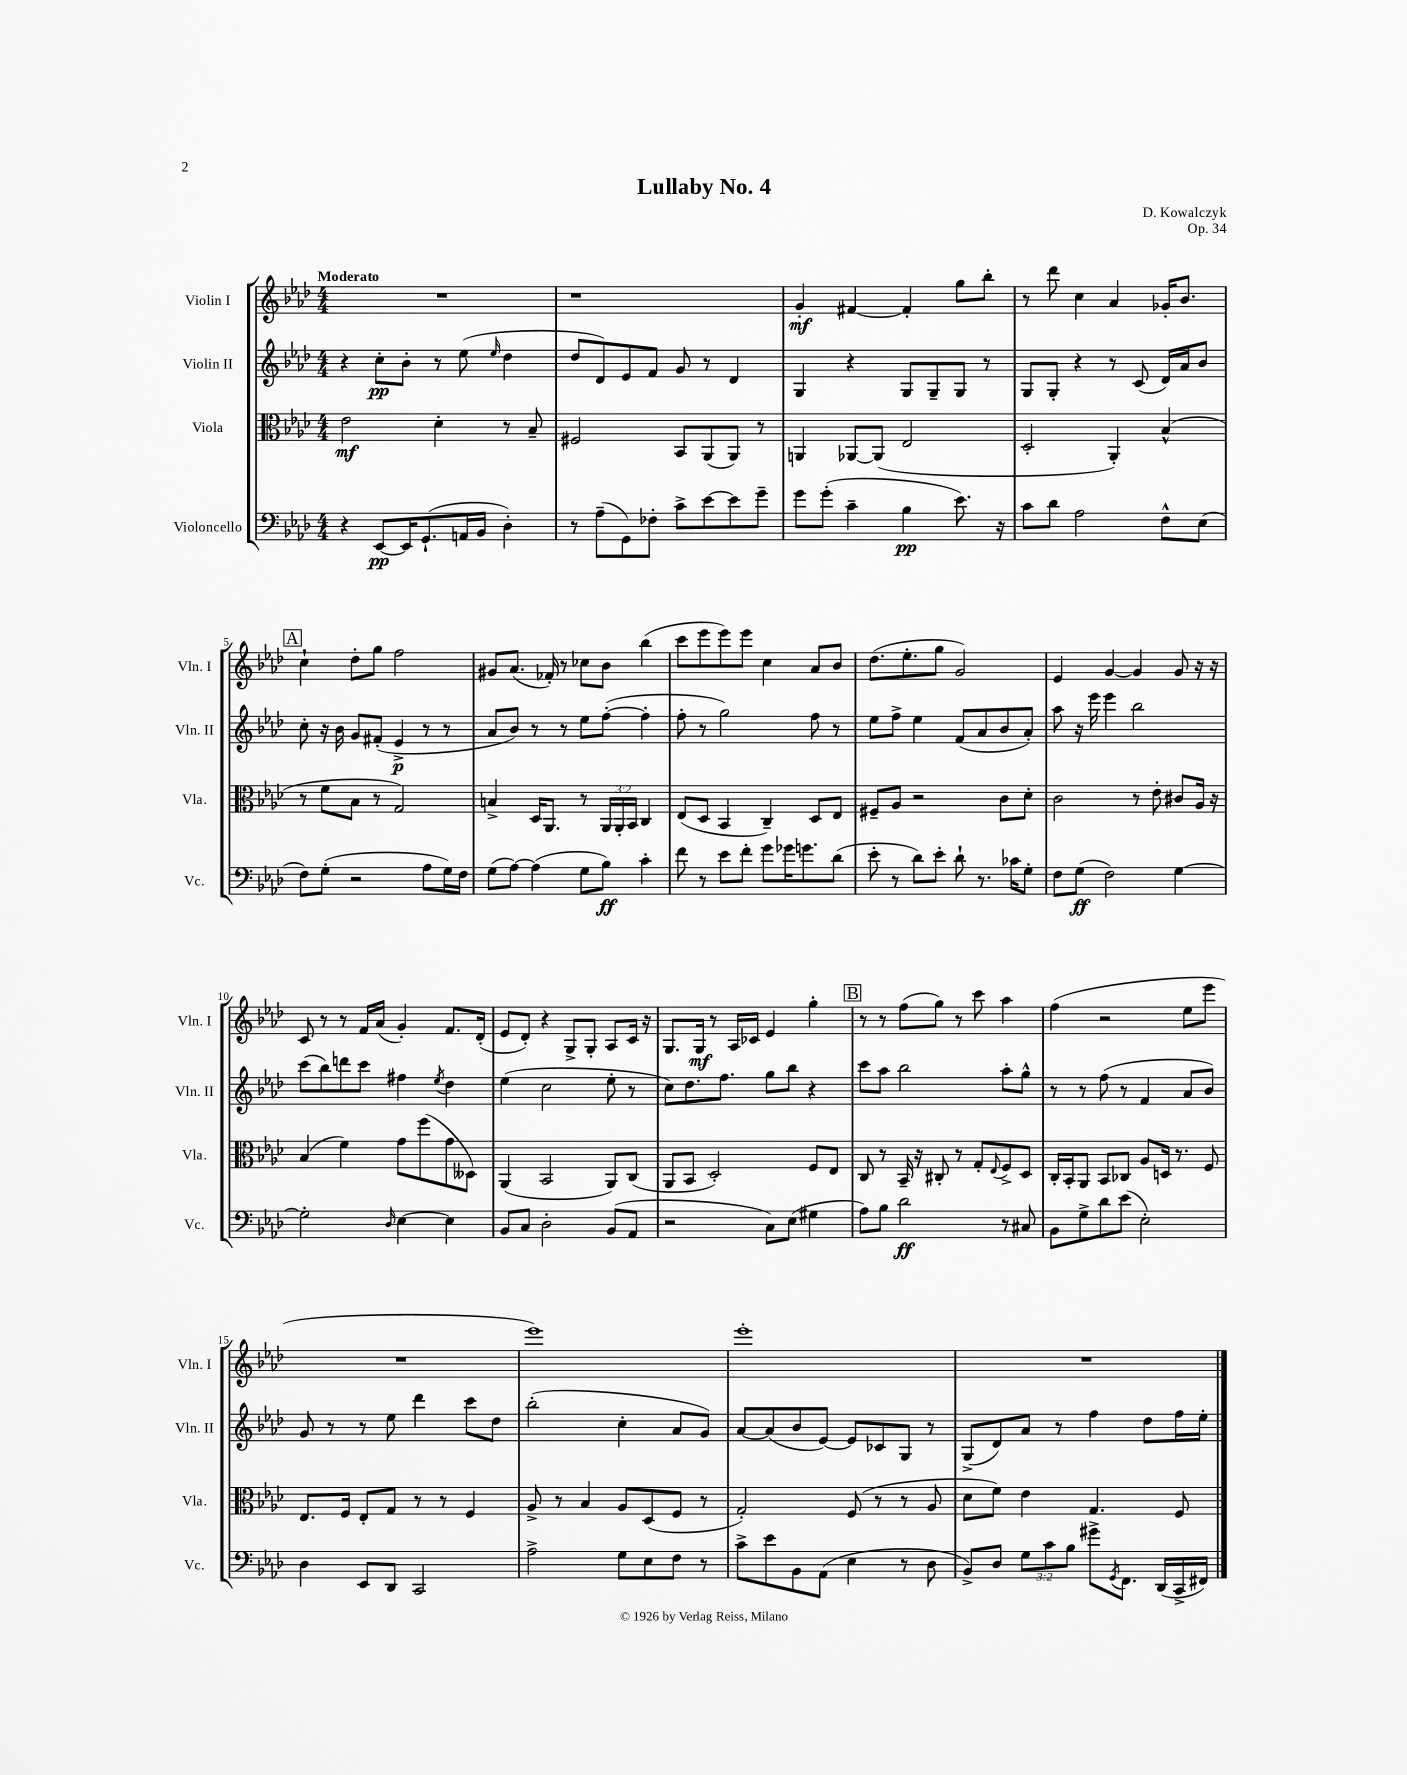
\header { title = "Lullaby No. 4" composer = "D. Kowalczyk" opus = "Op. 34" }
<<
\new StaffGroup <<
\new Staff = "s0" \with { instrumentName = "Violin I" shortInstrumentName = "Vln. I" } {
    \clef treble \key aes \major \numericTimeSignature \time 4/4 \tempo "Moderato"
    R1 |
    r1 |
    g'4-.\mf fis'4~ fis'4-. g''8 bes''8-. |
    r8 des'''8 c''4 aes'4 ges'16-. bes'8. |
    \mark \markup { \box "A" } c''4-! des''8-. g''8 f''2 |
    gis'8 aes'8.( fes'16-.) r8 ces''8 bes'8 bes''4( |
    c'''8 ees'''8 ees'''8) ees'''8 c''4 aes'8 bes'8 |
    des''8.( ees''8.-. g''8 g'2) |
    ees'4 g'4~ g'4 g'8 r16 r16 |
    c'8 r8 r8 f'16 aes'16( g'4-.) f'8. des'16-.( |
    ees'8 des'8-.) r4 g8-> g8-. aes8 c'16 r16 |
    g8. g16\mf r8 aes16 ces'16 ees'4 g''4-. |
    \mark \markup { \box "B" } r8 r8 f''8( g''8) r8 c'''8 aes''4 |
    f''4( r2 ees''8 ees'''8 |
    R1 |
    ees'''1) |
    ees'''1-. |
    R1 \bar "|." |
}
\new Staff = "s1" \with { instrumentName = "Violin II" shortInstrumentName = "Vln. II" } {
    \clef treble \key aes \major \numericTimeSignature \time 4/4
    r4 c''8-.\pp bes'8-. r8 ees''8( \grace { ees''16 } des''4 |
    des''8 des'8) ees'8 f'8 g'8 r8 des'4 |
    g4 r4 g8 g8-- g8 r8 |
    g8 g8-. r4 r8 c'8( des'16) aes'16 bes'8 |
    \mark \markup { \box "A" } c''8-. r16 bes'16 g'8 fis'8-.( ees'4->\p r8 r8 |
    aes'8 bes'8) r8 r8 ees''8 f''8~-.( f''4-. |
    f''8-. r8 g''2) f''8 r8 |
    ees''8 f''8-> ees''4 f'8( aes'8 bes'8 aes'8-.) |
    aes''8 r16 ees'''16 ees'''4 bes''2 |
    c'''8( bes''8) d'''8 c'''8 fis''4 \acciaccatura { ees''8 } des''4 |
    ees''4( c''2 ees''8-. r8 |
    c''8) des''8. f''8. g''8 bes''8 r4 |
    \mark \markup { \box "B" } c'''8 aes''8 bes''2 aes''8-. g''8-^ |
    r8 r8 f''8( r8 f'4 aes'8 bes'8) |
    g'8 r8 r8 ees''8 des'''4 c'''8 des''8 |
    bes''2-.( c''4-. aes'8 g'8) |
    aes'8~ aes'8( bes'8 ees'8~) ees'8 ces'8 g8 r8 |
    g8->( des'8) aes'8 r8 f''4 des''8 f''16 ees''16-. \bar "|." |
}
\new Staff = "s2" \with { instrumentName = "Viola" shortInstrumentName = "Vla." } {
    \clef alto \key aes \major \numericTimeSignature \time 4/4 \override Staff.TupletNumber.text = #tuplet-number::calc-fraction-text
    ees'2\mf des'4-. r8 bes8-- |
    fis2 bes,8 aes,8( aes,8) r8 |
    a,4 aes,8~ aes,8( ees2 |
    des2-. aes,4-.) bes4-^( |
    \mark \markup { \box "A" } r8 f'8 bes8 r8 g2) |
    b4-> des16 aes,8. r8 \tuplet 3/2 { aes,16 aes,16-. bes,16 } c4 |
    ees8( des8 bes,4 c4--) des8 ees8 |
    fis8-- aes8 r2 c'8 des'8-. |
    c'2 r8 ees'8-. cis'8 aes16 r16 |
    bes4( f'4) g'8 f''8( g'8 deses8) |
    aes,4( bes,2 aes,8) c8( |
    aes,8 bes,8 des2-.) f8 ees8 |
    \mark \markup { \box "B" } c8 r8 bes,16-- r16 cis8-. r8 g8-. \appoggiatura { ees8 } f8-> des8 |
    c16-. bes,16-. aes,8 bes,8 ces8 aes8 d16 r8. f8 |
    ees8. f16 ees8-. g8 r8 r8 f4 |
    aes8-> r8 bes4 aes8 des8( f8 r8 |
    g2-.) f8( r8 r8 aes8 |
    des'8 f'8) ees'4 g4. f8 \bar "|." |
}
\new Staff = "s3" \with { instrumentName = "Violoncello" shortInstrumentName = "Vc." } {
    \clef bass \key aes \major \numericTimeSignature \time 4/4 \override Staff.TupletNumber.text = #tuplet-number::calc-fraction-text
    r4 ees,8~\pp ees,16 g,8.-!( a,16 bes,16 des4-.) |
    r8 aes8--( g,8) fes8-. c'8-> ees'8~ ees'8 g'8-- |
    g'8 g'8-.( c'4-- bes4\pp ees'8.) r16 |
    c'8 des'8 aes2 f8-^ ees8( |
    \mark \markup { \box "A" } f8) g8-.( r2 aes8 g16) f16 |
    g8( aes8~) aes4( g8 bes8\ff) c'4-. |
    f'8 r8 ees'8 f'8-. g'8 ges'16 g'8. des'8( |
    ees'8-. r8 des'8) ees'8-. des'8-! r8. ces'16 g8-. |
    f8 g8\ff( f2) g4~ |
    g2-. \grace { des16 } ees4~ ees4 |
    bes,8 c8 des2-. bes,8( aes,8 |
    r2 c8) ees8( gis4 |
    \mark \markup { \box "B" } aes8) bes8 des'2\ff r8 cis8 |
    bes,8 g8-> des'8 ees'8( ees2-.) |
    des4 ees,8 des,8 c,2 |
    aes2-> g8 ees8 f8 r8 |
    c'8-> ees'8 bes,8 aes,8( ees4 r8 des8 |
    bes,8->) des8 \tuplet 3/2 { g8 c'8 bes8 } gis'8-> \acciaccatura { g,8 } f,8. des,16( c,16-> fis,16) \bar "|." |
}
>>
>>
